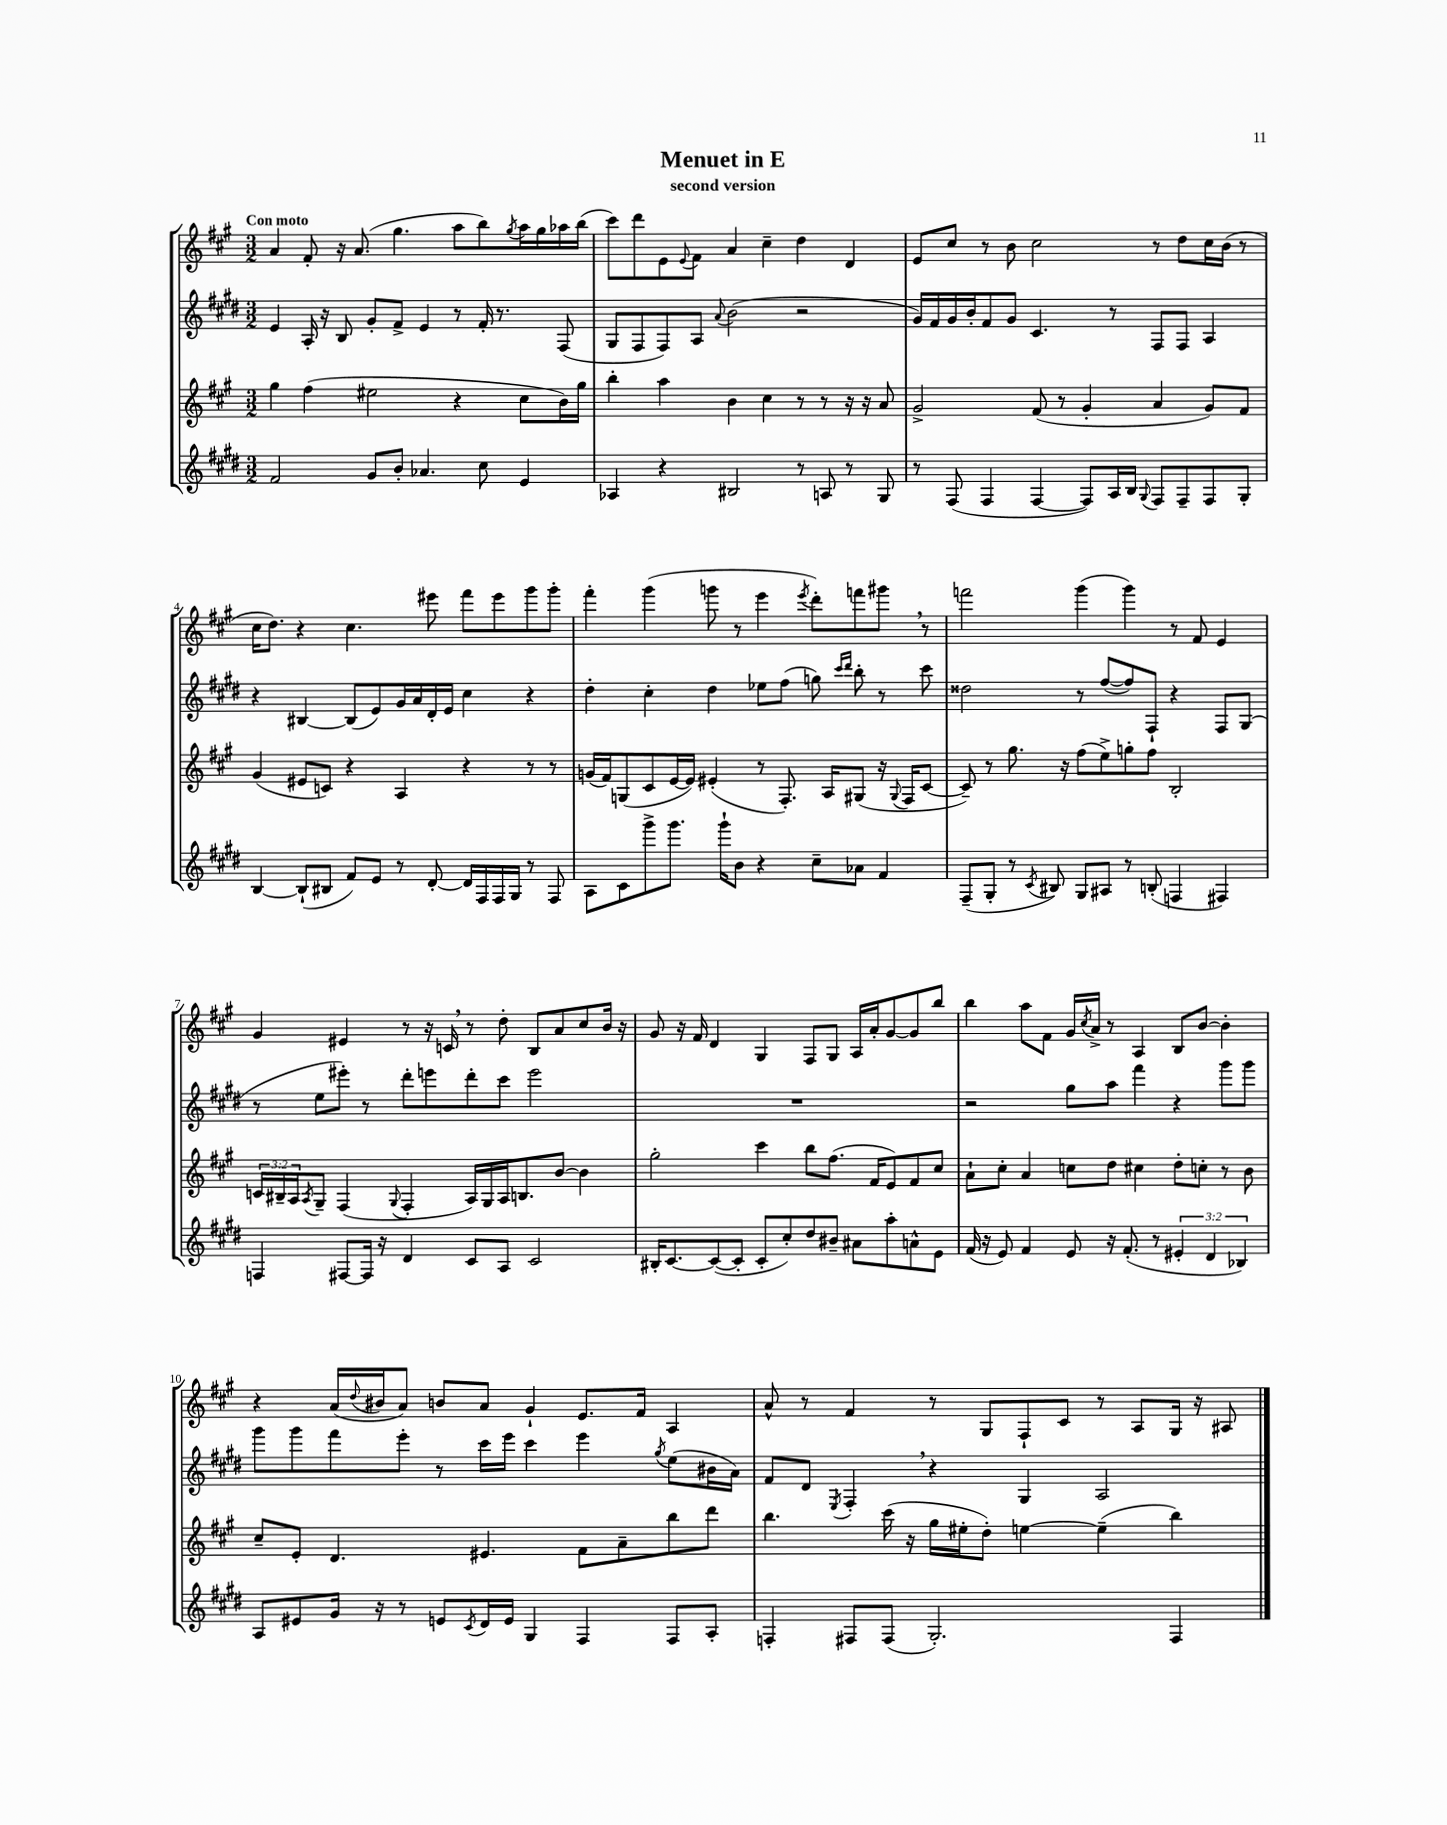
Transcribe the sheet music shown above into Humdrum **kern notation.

**kern	**kern	**kern	**kern
*staff4	*staff3	*staff2	*staff1
*clefG2	*clefG2	*clefG2	*clefG2
*k[f#c#g#d#]	*k[f#c#g#]	*k[f#c#g#d#]	*k[f#c#g#]
*M3/2	*M3/2	*M3/2	*M3/2
2f#	4gg#	4e	4a
.	(4ff#	16A'	8f#'
.	.	16r	.
.	.	8B	16r
.	.	.	(8.a
8g#	2ee#	8g#'	.
8b'	.	8f#^	4.gg#
4.a-	.	4e	.
.	4r	8r	8aa
8cc#	.	16f#'	8bb)
.	.	8.r	.
.	.	.	8qgg#
4e	8cc#	.	16aa
.	.	.	16gg#
.	16b)	(8F#	16aa-
.	16gg#	.	(16bb
=	=	=	=
4A-	4bb'	8G#	8ccc#)
.	.	8F#	8ddd
4r	4aa	8F#)	8e
.	.	.	8qqe
.	.	8A	8f#
.	.	8qqa	.
2B#	4b	(2b	4a
.	4cc#	.	4cc#~
8r	8r	2r	4dd
8A	8r	.	.
8r	16r	.	4d
.	16r	.	.
8G#	8a	.	.
=	=	=	=
8r	2g#^	16g#)	8e
.	.	16f#	.
(8F#	.	16g#	8cc#
.	.	16b'	.
4F#	.	8f#	8r
.	.	8g#	8b
[4F#	(8f#	4.c#	2cc#
.	8r	.	.
8F#])	4g#'	.	.
16A	.	8r	.
16B	.	.	.
8qqG#	.	.	.
8F#	4a	8F#	8r
8F#~	.	8F#	8dd
8F#	8g#)	4A	16cc#
.	.	.	(16b
8G#'	8f#	.	8r
=	=	=	=
[4B	(4g#	4r	16cc#
.	.	.	8.dd)
(8B`]	8e#	[4B#	4r
8B#	8c)	.	.
8f#)	4r	(8B#]	4.cc#
8e	.	8e)	.
8r	4A	16g#	.
.	.	16a	.
[8d#'	.	16d#'	8eee#
.	.	16e	.
16d#]	4r	4cc#	8fff#
16F#	.	.	.
16F#	.	.	8eee#
16G#	.	.	.
8r	8r	4r	8ggg#
8F#	8r	.	8ggg#'
=	=	=	=
8A	(16g	4dd#'	4fff#'
.	16f#)	.	.
8c#	(8G	.	.
8ggg#^	8c#	4cc#'	(4ggg#
8.ggg#	[16e	.	.
.	16e])	.	.
.	(4e#'	4dd#	8ggg
16ggg#`	.	.	.
8b	.	.	8r
4r	8r	8ee-	4eee
.	8.F#')	(8ff#	.
.	.	.	8qeee
8cc#~	.	8gg)	8ddd')
.	16A	.	.
.	.	16qqccc#	.
.	.	16qqddd#	.
8a-	(8G#	8bb'	8fff
4f#	16r	8r	8ggg#
.	8qqG#	.	.
.	16F#	.	.
.	[8c#	8ccc#	8r
=	=	=	=
(8F#~	8c#~])	2dd##	2fff
8G#'	8r	.	.
8r	8.gg#	.	.
8qc#	.	.	.
8B#)	.	.	.
.	16r	.	.
8G#	(8ff#	8r	(4ggg#
8A#	8ee^)	([8ff#	.
8r	8gg'	8ff#])	4ggg#)
(8B'	8ff#	8F#`	.
4F	2B'	4r	8r
.	.	.	8f#
4F#)	.	8F#	4e
.	.	(8G#	.
=	=	=	=
4F	24c	8r	4g#
.	24B#~	.	.
.	24A	.	.
.	8qA	.	.
.	8G#~	8ee	.
[8F#	(4F#	8eee#')	4e#
16F#]	.	8r	.
16r	.	.	.
.	8qqG#	.	.
4d#	4F#'	8ddd#'	8r
.	.	8eee	16r
.	.	.	16c
8c#	16A)	8ddd#'	8r
.	16G#	.	.
8A	16A	8ccc#	8dd'
.	8.B	.	.
2c#	.	2eee	8B
.	[8b	.	8a
.	4b]	.	8cc#
.	.	.	16b
.	.	.	16r
=	=	=	=
16B#'	2gg#'	1.r	8g#
[8.c#	.	.	.
.	.	.	16r
.	.	.	16f#
(8c#_	.	.	4d
8c#']	.	.	.
8c#'	4ccc#	.	4G#
8cc#')	.	.	.
8dd#	8bb	.	8F#
8b#~	(8.ff#	.	8G#
8a#	.	.	16A
.	16f#	.	16a'
8aa'	8e)	.	[8g#
8a^^	8f#	.	8g#]
8e	8cc#	.	8bb
=	=	=	=
(16f#	8a`	2r	4bb
16r	.	.	.
8e)	8cc#'	.	.
4f#	4a	.	8aa
.	.	.	8f#
8e	8cc	8gg#	16g#
.	.	.	8qcc#
.	.	.	16a^
16r	8dd	8aa	8r
(8.f#'	.	.	.
.	4cc#	4fff#	4A
8r	.	.	.
6e#'	8dd'	4r	8B
.	8cc'	.	[8b
6d#	.	.	.
.	8r	8ggg#	4b']
6B-)	.	.	.
.	8b	8ggg#	.
=	=	=	=
8A	8cc#~	8ggg#	4r
8e#	8e'	8ggg#	.
16g#	4.d	8fff#	(16a
.	.	.	8qqdd
16r	.	.	16b#
8r	.	8eee'	8a)
8e	.	8r	8b
8qc#	.	.	.
16d#	4.e#	16ccc#	8a
16e	.	16eee	.
4G#	.	4ccc#	4g#`
4F#	8f#	4eee	8.e
.	8a~	.	.
.	.	.	16f#
.	.	8qgg#	.
8F#	8bb	(8ee	4A
8A'	8ddd	16b#	.
.	.	16a)	.
=	=	=	=
4F'	4.bb	8f#	8a^^
.	.	8d#	8r
.	.	8qE	.
8F#	.	4F#'	4f#
(8F#	(16ccc#	.	.
.	16r	.	.
2.G#')	16gg#	4r	8r
.	16ee#'	.	.
.	8dd')	.	8G#
.	[4ee	4G#	8F#`
.	.	.	8c#
.	(4ee~]	2A	8r
.	.	.	8A
4F#	4bb)	.	16G#
.	.	.	16r
.	.	.	8A#
==	==	==	==
*-	*-	*-	*-
